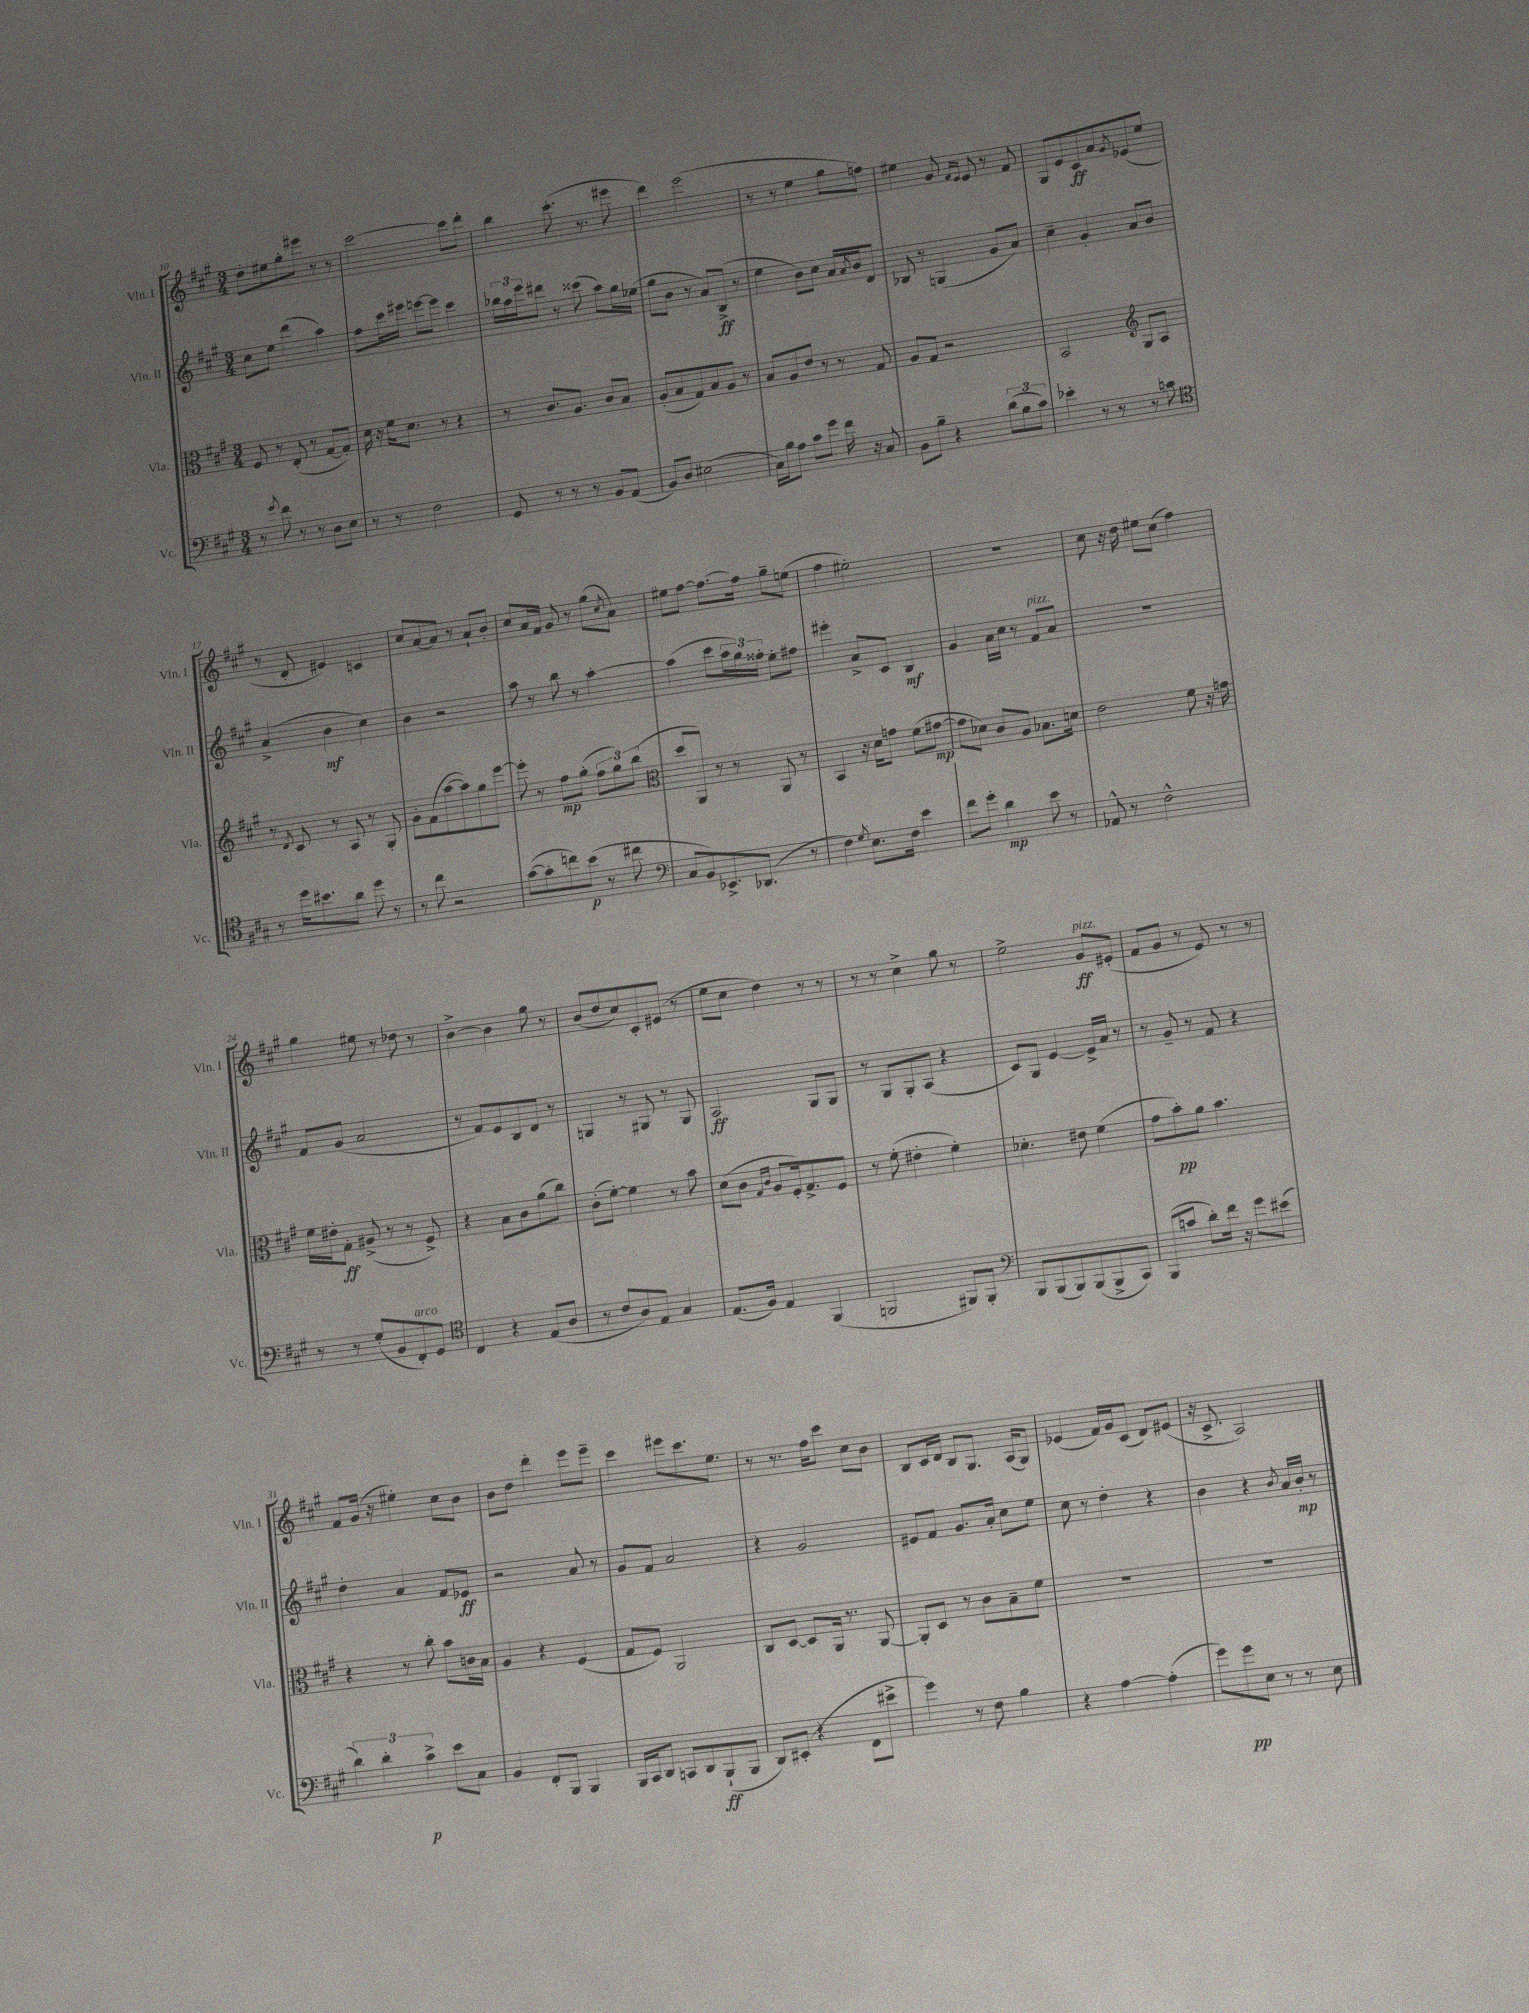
<<
\new StaffGroup <<
\new Staff = "s0" \with { instrumentName = "Vln. I" shortInstrumentName = "Vln. I" } {
    \clef treble \key a \major \numericTimeSignature \time 3/4
    d''8-. eis''8 gis''8-. eis'''8 r8 r8 |
    cis'''2~ cis'''8 d'''8-. |
    b''4 cis'''8.-.( r8. eis'''8 |
    d'''4) e'''2( |
    r8 r8 e''4 gis''8 f''8) |
    eis''4 gis'8 \grace { fis'16 e'16 } e'8 r8 fis'8 |
    gis8 e'8 cis'8\ff a'8 \acciaccatura { gis'8 } ees'8( e''8 |
    r8 d'8-. eis'4) c'4 |
    cis''8 a'8~ a'8 r8 a'8-! b'8-. |
    cis''8 a'16 fis'16 gis'8 r8 gis''8( \acciaccatura { cis''8 } a'8) |
    eis''8 fis''8~ fis''8.~ fis''16 gis''8-- e''8( |
    fis''4 eis''2-.) |
    R2. |
    cis''8 r16 d''16 eis''8 cis''8( fis''4) |
    gis''4 eis''8 r8 des''8 r8 |
    b'4~-> b'4 gis''8 r8 |
    b'8( d''8 cis''8) cis'8-. eis'8( r8 |
    e''8 cis''8 d''4) r8 r8 |
    r8 r8 cis''4-> gis''8 r8 |
    e''2-> gis'8\ff^\markup { \italic "pizz." } eis'8-.( |
    fis'8 gis'8 r8 e'8) r8 r8 |
    fis'8 gis'16( r16 eis''4-.) cis''8 b'8 |
    b'8 d''8 d'''4-. e'''8 e'''8-- |
    cis'''4 eis'''8 cis'''8. e''8. |
    r8 r8. fis''16 cis'''8 cis''8 b'8 |
    b8 cis'16 d'16 b8 gis8. a16( gis8) |
    ees'4( fis'16) gis'16 cis'8( d'8) eis'8( |
    r16 cis'8.-> a2) \bar "|." |
}
\new Staff = "s1" \with { instrumentName = "Vln. II" shortInstrumentName = "Vln. II" } {
    \clef treble \key a \major \numericTimeSignature \time 3/4
    cis''8 e''8 d'''4( a''4) |
    fis''8 cis'''16 eis'''16 e'''8~ e'''8 cis'''4 |
    \tuplet 3/2 { bes''16 a''16 e'''16 } dis'''8 r8 cisis'''8( a''8) gis''16 ees''16( |
    gis''8 b'8 r8 a'8) b8->\ff( r8 |
    e''4 b'8) cis''8 a'16 \acciaccatura { a'8 } b'16 d'8 |
    bes8 r8 g4( gis'8 a'8) |
    cis''4-- gis'4-. a'8 b'8 |
    a'4->( b'4\mf cis''4) |
    b'4 r2 |
    a''8 r8 b''8 r8 a''4~-. |
    a''4( cis'''8 \tuplet 3/2 { a''16 gis''16) fisis''16-. } e''8-. fis''8 |
    eis'''4-. a'8-> cis'8 b4\mf |
    gis'4 a'16 cis''16 r8 fis'8^\markup { \italic "pizz." } a'8 |
    R2. |
    fis'8 gis'8( a'2 |
    r8 fis'8) e'8 b8 d'8 r8 |
    g4 r8 gis8 r8 gis8 |
    a2\ff gis8 gis8 |
    r8 gis8 gis8-. a8( r4 |
    cis'8) gis8 e'4~ e'16-> a'16 r8 |
    r8 gis'8-- r8 fis'8 r4 |
    d''4-. a'4 fis'8 ees'8\ff |
    r2 a'8 r8 |
    gis'8 fis'8 a'2 |
    r4 gis'2 |
    eis'8 fis'8 gis'8. a'16-. cis''8 e''8 |
    cis''8 r8 d''4-. r4 |
    b'4 r4 \acciaccatura { b'8 } a'16 b'16-.\mp r8 \bar "|." |
}
\new Staff = "s2" \with { instrumentName = "Vla." shortInstrumentName = "Vla." } {
    \clef alto \key a \major \numericTimeSignature \time 3/4
    fis8 r8 e8-.( r8 gis8~ gis8-.) |
    d'16 r16 fis'16 d'8. r8 r4 |
    r8 cis'8. a8. cis'8 b8 |
    a8-.( b8 gis8) b8 a8 r8 |
    b8 a8 e'8 r8 r8 gis8 |
    a8 gis8 r2 |
    b,2 \clef treble gis8 a8 |
    r8 \acciaccatura { d'8 } cis'8 r8 a8 r8 gis8-. |
    gis'8-. fis'8( a''8~ a''8) gis''8 e'''8~ |
    e'''8-. r8 fis''8\mp gis''8-.( \tuplet 3/2 { fis''8 gis''8) b''8( } |
    \clef alto d''8 a,8) r8 r8 a,8 r8 |
    b,4 r16 d'16 g'8 fis'8( gis'8~\mp |
    gis'8 des'8) cis'8 a8 bes8. d'16 |
    e'2 fis'8 r16 g'16 |
    fis'16 eis'16-. gis8-.\ff ais8->( r8 r8 fis8->) |
    r4 b8 cis'8 a'8( cis''8) |
    cis'8-.( fis'8~-.) fis'4 r8 b'8 |
    d'8( cis'8 \grace { gis16 cis'16 } a8 fis16-.) gis8.-> fis8 |
    r8 fis'8-.( eis'4-. fis'4-.) |
    des'4.-. eis'8 fis'4( |
    gis'8 b'8-.\pp) a'8 b'4. |
    r4 r8 cis''8-. b'8 c'16 b16 |
    a4 r4 fis4( |
    gis8 fis8) a,2 |
    cis8 d8~ d8 a,16 r8. a,8~ |
    a,8-. d8 r8 cis'8 b8-- fis'8 |
    R2. |
    R2. \bar "|." |
}
\new Staff = "s3" \with { instrumentName = "Vc." shortInstrumentName = "Vc." } {
    \clef bass \key a \major \numericTimeSignature \time 3/4
    r8 \acciaccatura { gis'8 } fis'8 r8 r8 d8 e8 |
    r8 r8 fis2 |
    gis,8 r8 r8 r8 b,8 a,8( |
    b,8) d8 eis2( |
    cis16) b16 a8 cis'8 gis'8 fis'16 r16 cis8 |
    b,8 b8-- r4 \tuplet 3/2 { d'8( b8 cis'8) } |
    ees'4-. r8 r8 r8 c'8 |
    \clef tenor r8 d''16 bis'8. a'8 d''8 r8 |
    r8 cis''8 r2 |
    gis'8~( gis'8-. c''8) b'8\p( r8 cis''8 |
    \clef bass cis8 b,8) ees,8.-> des,8.( r8 |
    fis4) \acciaccatura { gis8 } e8. fis16 e'4 |
    fis'8 gis'8-. d'4\mp e'8 r8 |
    aes,8-^ r8 fis2-^ |
    r8 r8 gis8-.( b,8 fis,8-.^\markup { \italic "arco" }) gis,8 |
    \clef tenor cis4 r4 e8( a8 |
    r8 cis'8 a8) e8 gis4 |
    e8.( fis16) e4 fis,4( |
    f,2 fis,8) fis,8-. |
    \clef bass b,,8 b,,8( b,,8) b,,8( b,,8-> cis,8) |
    b,,8( c'8 d'8-.) fis'16 r16 gis'8 eis'8( |
    \tuplet 3/2 { d'4) d'4-. cis'4->\p } e'8 cis8 |
    b,4 fis,8-. b,,8 b,,4 |
    b,,16 cis,16 d,8 c,8 d,8 b,,8-!\ff( b,,8 |
    d,8) eis,8-.( r4 fis,8 eis'8-> |
    gis'4) r8 fis8 b4 |
    r4 a4~ a4-.( |
    gis'8) gis'8\pp e8 r8 r8 e8 \bar "|." |
}
>>
>>
\layout { \context { \Score currentBarNumber = #10 } }
